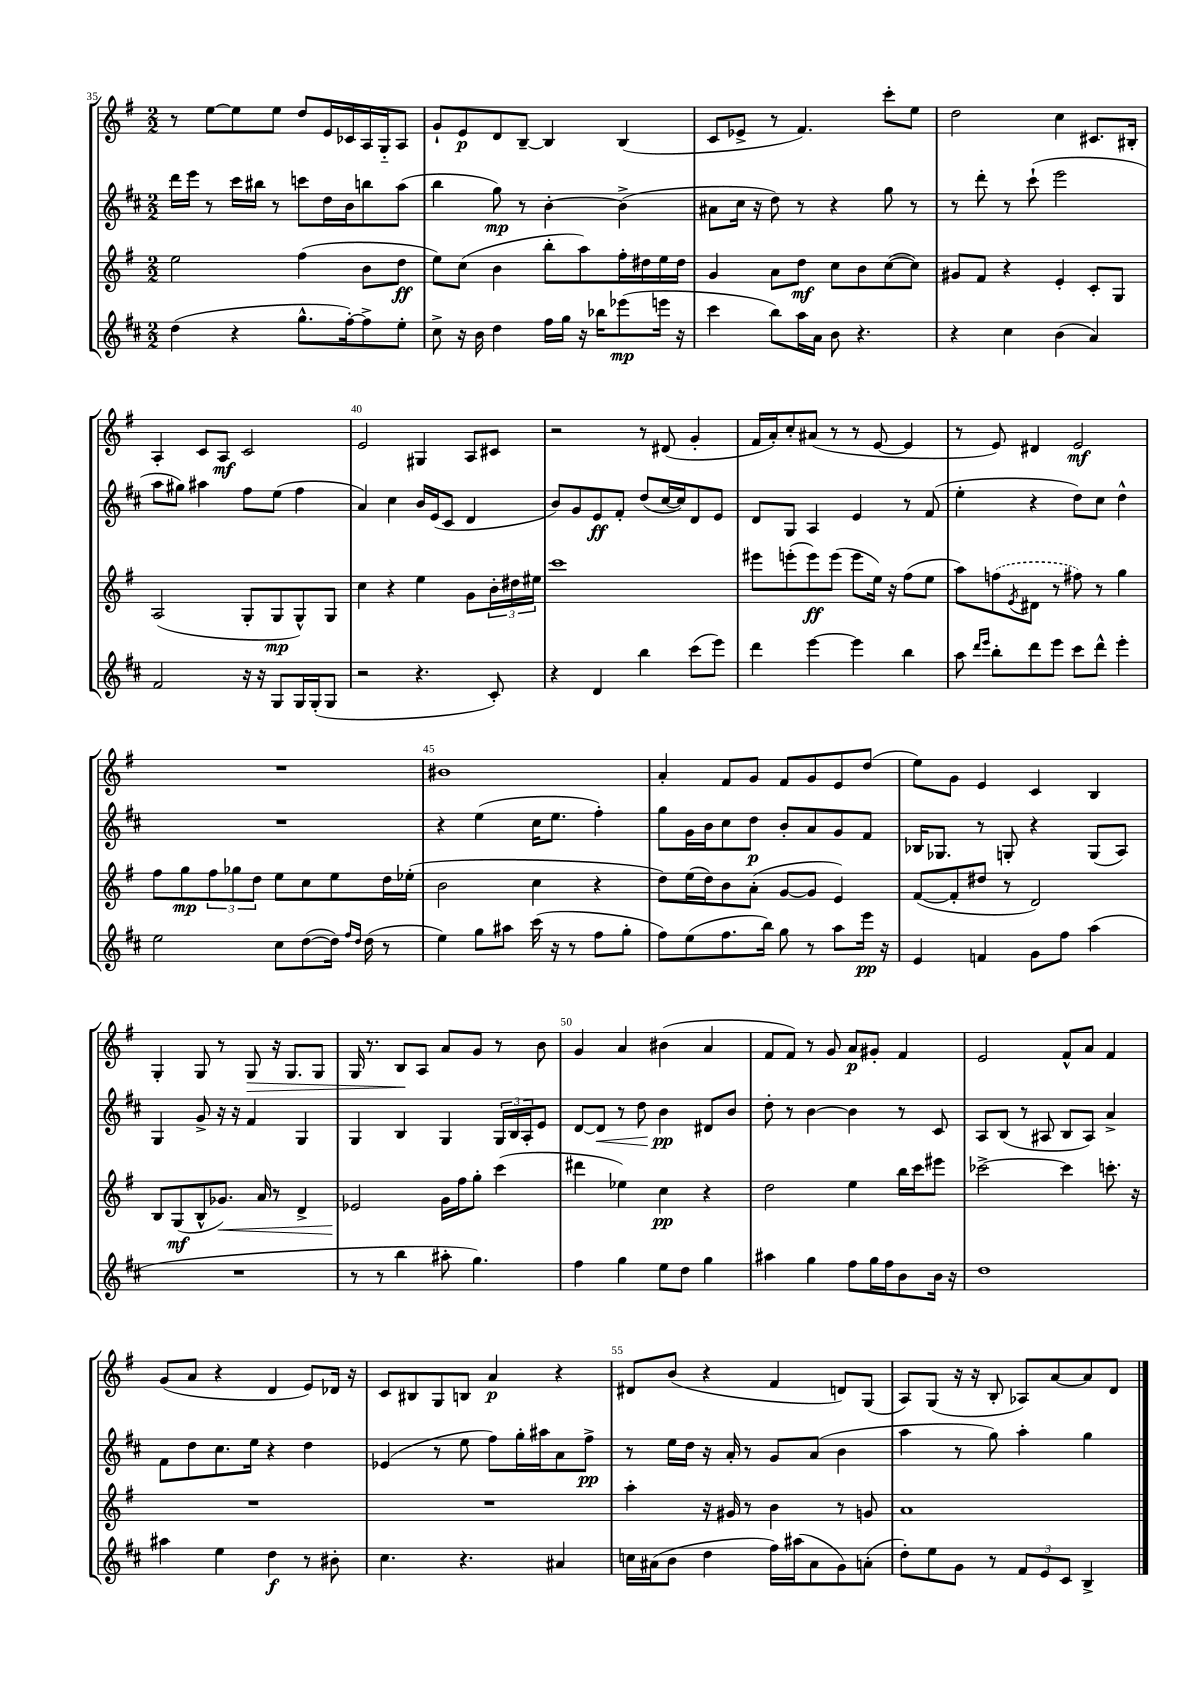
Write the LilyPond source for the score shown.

<<
\new StaffGroup <<
\new Staff = "s0" {
    \clef treble \key g \major \numericTimeSignature \time 2/2
    r8 e''8~ e''8 e''8 d''8 e'16 ces'16 a16 g16-_ a8 |
    g'8-! e'8\p d'8 b8~-- b4 b4( |
    c'8 ees'8-> r8 fis'4.) c'''8-. e''8 |
    d''2 c''4 cis'8. bis16-. |
    a4-. c'8 a8\mf c'2 |
    e'2 gis4 a8 cis'8 |
    r2 r8 dis'8( g'4-. |
    fis'16 a'16-.) c''8-. ais'8( r8 r8 e'8~ e'4 |
    r8 e'8) dis'4 e'2\mf |
    R1 |
    bis'1 |
    a'4-. fis'8 g'8 fis'8 g'8 e'8 d''8( |
    e''8) g'8 e'4 c'4 b4 |
    g4-. g8 r8 g8\> r16 g8. g8 |
    g16 r8. b8\! a8 a'8 g'8 r8 b'8 |
    g'4 a'4 bis'4( a'4 |
    fis'8 fis'8) r8 g'8 a'8\p gis'8-. fis'4 |
    e'2 fis'8-^ a'8 fis'4 |
    g'8( a'8 r4 d'4 e'8) des'16 r16 |
    c'8 bis8 g8 b8 a'4\p r4 |
    dis'8 b'8( r4 fis'4 d'8) g8( |
    a8) g8( r16 r16 b8-. aes8) a'8~ a'8 d'8 \bar "|." |
}
\new Staff = "s1" {
    \clef treble \key d \major \numericTimeSignature \time 2/2
    d'''16 e'''16 r8 cis'''16 bis''16 r8 c'''8 d''16 b'16 b''8 a''8( |
    b''4 g''8\mp) r8 b'4~-. b'4->( |
    ais'8 cis''16 r16 d''8) r8 r4 g''8 r8 |
    r8 d'''8-. r8 cis'''8-!( e'''2 |
    a''8 gis''8) ais''4 fis''8 e''8( fis''4 |
    a'4) cis''4 b'16 e'16( cis'8 d'4 |
    b'8) g'8 e'8\ff fis'8-. d''8( cis''16~ cis''16) d'8 e'8 |
    d'8 g8 a4 e'4 r8 fis'8( |
    e''4-. r4 d''8) cis''8 d''4-^ |
    R1 |
    r4 e''4( cis''16 e''8. fis''4-.) |
    g''8 g'16 b'16 cis''8 d''8\p b'8-. a'8 g'8 fis'8 |
    bes16 ges8. r8 g8-. r4 g8( a8) |
    g4 g'8-> r16 r16 fis'4 g4 |
    g4 b4 g4 \tuplet 3/2 { g16 b16 a16-. } e'8 |
    d'8~ d'8\< r8 d''8 b'4\pp\! dis'8 b'8 |
    d''8-. r8 b'4~ b'4 r8 cis'8 |
    a8 b8( r8 ais8 b8 ais8) a'4-> |
    fis'8 d''8 cis''8. e''16 r4 d''4 |
    ees'4( r8 e''8 fis''8) g''16-. ais''16 a'8 fis''8->\pp |
    r8 e''16 d''16 r16 a'16-. r8 g'8 a'8( b'4 |
    a''4 r8 g''8) a''4-. g''4 \bar "|." |
}
\new Staff = "s2" {
    \clef treble \key g \major \numericTimeSignature \time 2/2
    e''2 fis''4( b'8 d''8\ff |
    e''8) c''8( b'4 b''8-. a''8) fis''16-. dis''16 e''16 dis''16 |
    g'4 a'8 d''8\mf c''8 b'8 c''8~( c''8) |
    gis'8 fis'8 r4 e'4-. c'8-. g8 |
    a2( g8-. g8\mp g8-^) g8 |
    c''4 r4 e''4 g'8 \tuplet 3/2 { b'16-. dis''16 eis''16 } |
    c'''1 |
    eis'''8 e'''8-.( e'''8\ff) e'''8( e'''8 e''16) r16 fis''8( e''8 |
    a''8) \once \slurDashed f''8( \acciaccatura { e'8 } dis'8 r8 fis''8) r8 g''4 |
    fis''8 g''8\mp \tuplet 3/2 { fis''8 ges''8 d''8 } e''8 c''8 e''8 d''16 ees''16-.( |
    b'2 c''4 r4 |
    d''8) e''16( d''16) b'8 a'8-.( g'8~ g'8 e'4) |
    fis'8~( fis'8-. dis''8 r8 d'2) |
    b8 g8\mf( b8-^ ges'8.\<) a'16 r8 d'4-> |
    ees'2\! g'16 fis''16 g''8-. c'''4( |
    dis'''4 ees''4) c''4\pp r4 |
    d''2 e''4 b''16 c'''16 eis'''8 |
    ces'''2~-> ces'''4 c'''8.-. r16 |
    R1 |
    R1 |
    a''4-. r16 gis'16 r8 b'4 r8 g'8 |
    a'1 \bar "|." |
}
\new Staff = "s3" {
    \clef treble \key d \major \numericTimeSignature \time 2/2
    d''4( r4 g''8.-^ fis''16~-.) fis''8-> e''8-. |
    cis''8-> r16 b'16 d''4 fis''16 g''16 r16 bes''16 ees'''8\mp( e'''16 r16 |
    cis'''4 b''8) a''16 a'16 b'8 r4. |
    r4 cis''4 b'4( a'4) |
    fis'2 r16 r16 g8 g16 g16-.( g8 |
    r2 r4. cis'8-.) |
    r4 d'4 b''4 cis'''8( e'''8) |
    d'''4 e'''4~ e'''4 b''4 |
    a''8 \grace { d'''16 e'''16 } b''8-. d'''8 e'''8 cis'''8 d'''8-^ e'''4-. |
    e''2 cis''8 d''8~( d''16) \grace { fis''16 d''16 } d''16( r8 |
    e''4) g''8 ais''8 cis'''16( r16 r8 fis''8 g''8-. |
    fis''8) e''8( fis''8. b''16) g''8 r8 a''8 e'''16\pp r16 |
    e'4 f'4 g'8 fis''8 a''4( |
    R1 |
    r8 r8 b''4 ais''8-. g''4.) |
    fis''4 g''4 e''8 d''8 g''4 |
    ais''4 g''4 fis''8 g''16 fis''16 b'8 b'16 r16 |
    d''1 |
    ais''4 e''4 d''4\f r8 bis'8-. |
    cis''4. r4. ais'4 |
    c''16 ais'16( b'8 d''4 fis''16) ais''16( ais'8 g'8) a'8-.( |
    d''8-.) e''8 g'8 r8 \tuplet 3/2 { fis'8 e'8 cis'8 } b4-> \bar "|." |
}
>>
>>
\layout { \context { \Score currentBarNumber = #35 \override BarNumber.break-visibility = ##(#f #t #t) barNumberVisibility = #(every-nth-bar-number-visible 5) } }
